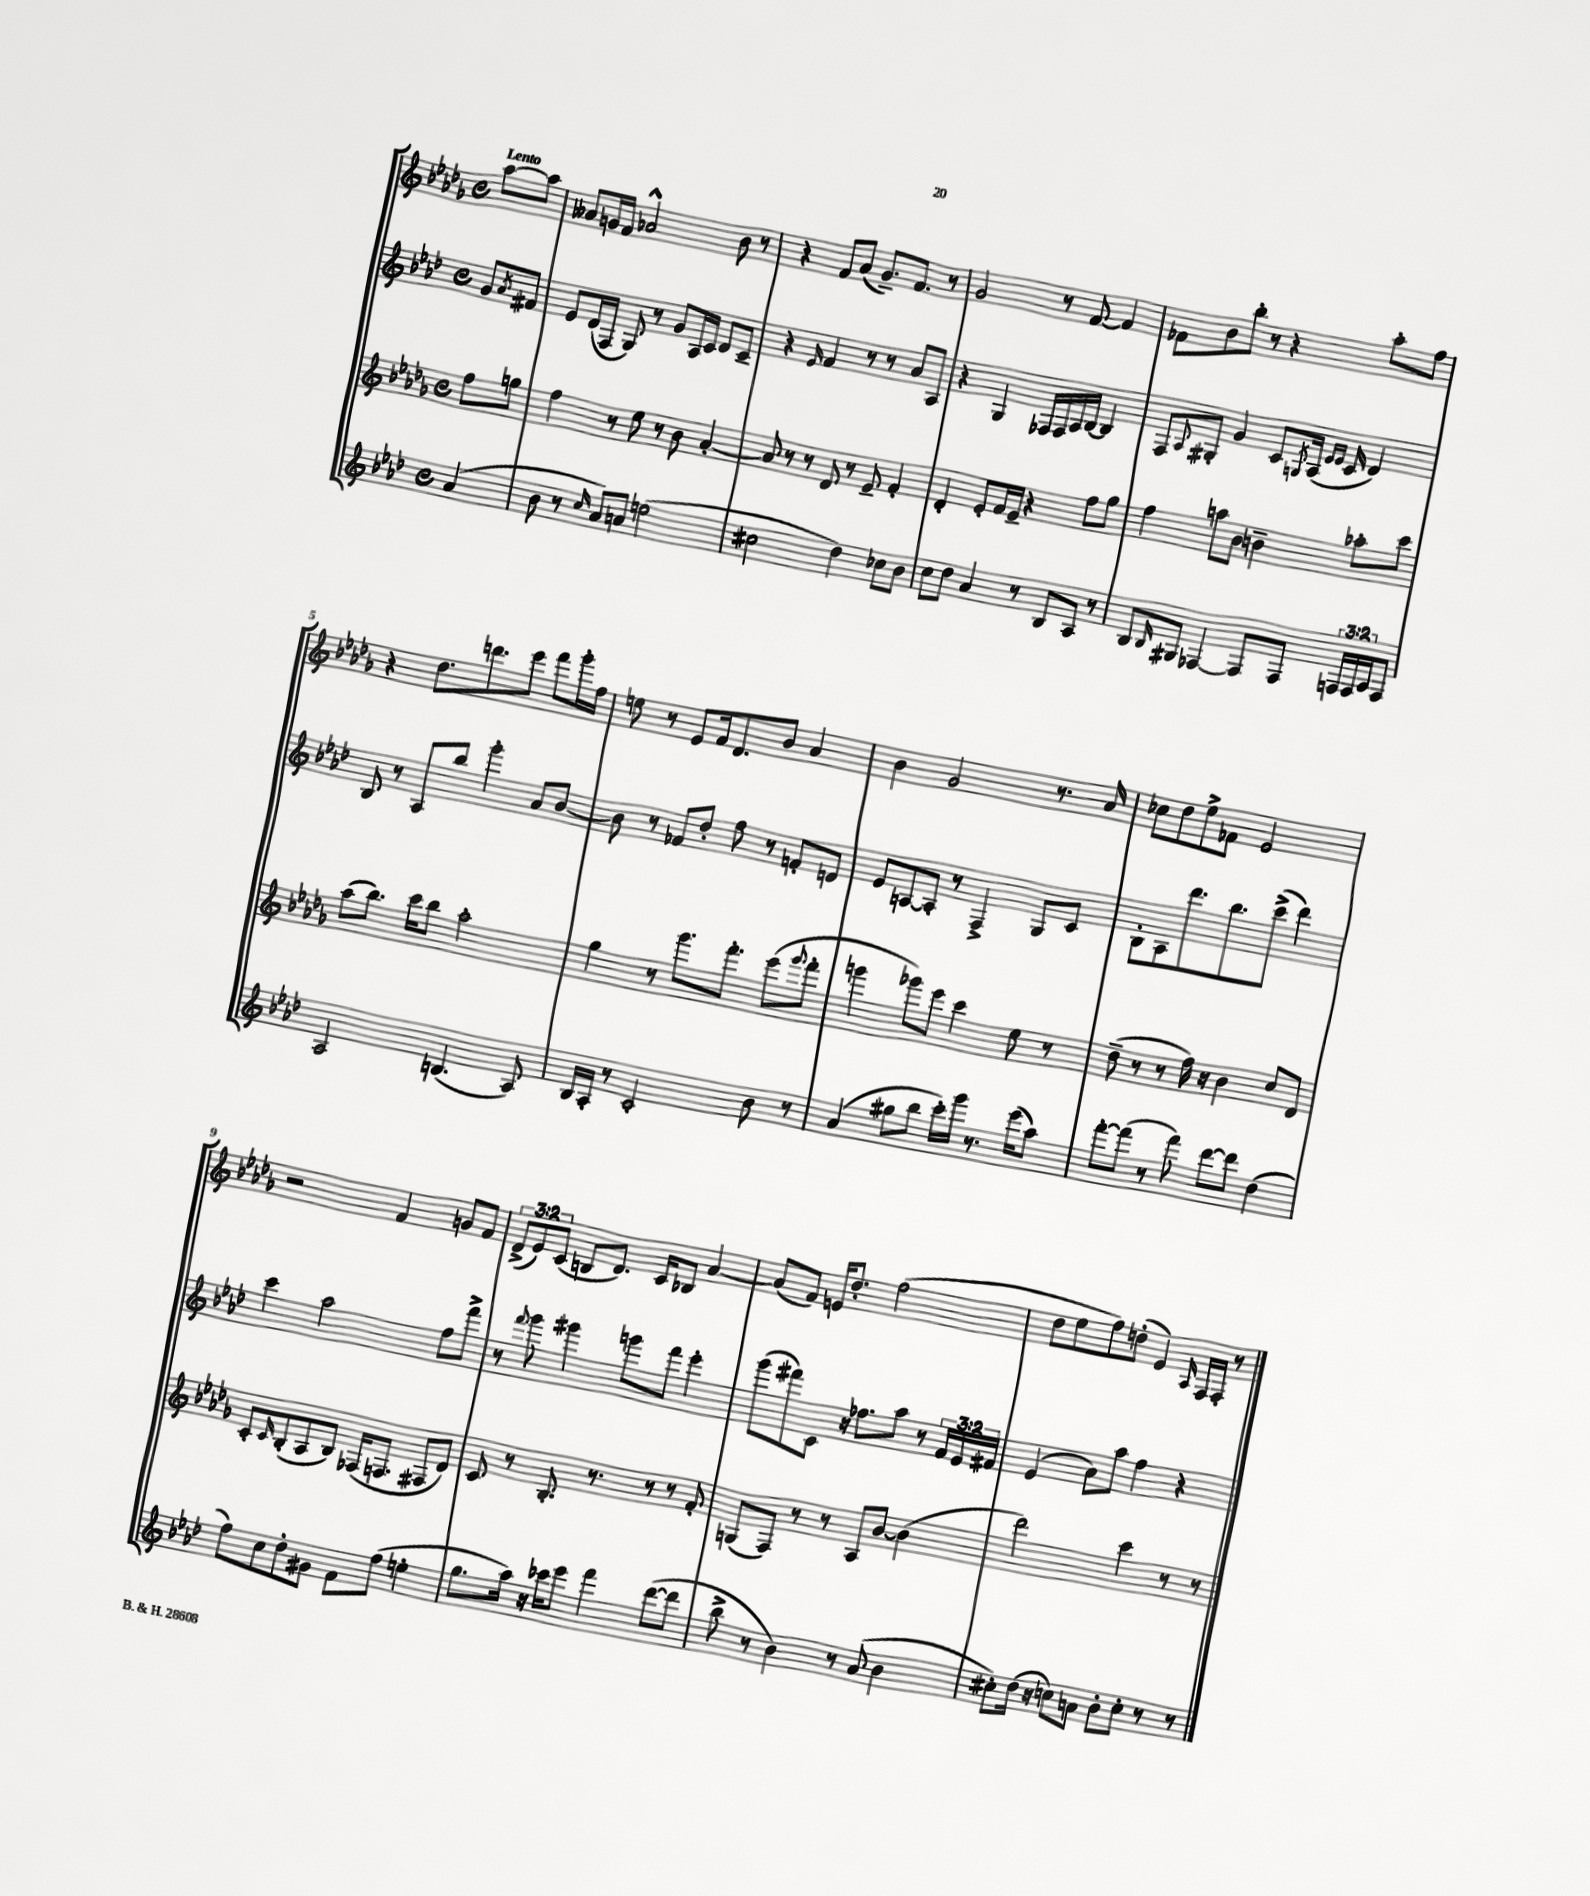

**kern	**kern	**kern	**kern
*staff4	*staff3	*staff2	*staff1
*clefG2	*clefG2	*clefG2	*clefG2
*k[b-e-a-d-]	*k[b-e-a-d-g-]	*k[b-e-a-d-]	*k[b-e-a-d-g-]
*M4/4	*M4/4	*M4/4	*M4/4
*met(c)	*met(c)	*met(c)	*met(c)
(4a-	8ff	8g	[8aa-
.	.	8qa-	.
.	8gg	8f#	8aa-]
=	=	=	=
8b-	4ff	8e-	8a--
8r	.	(16d-	16g
.	.	16F	16f
16qqcc	.	.	.
8a-)	8r	8G)	2a-^^
8a	8ee-	8r	.
(2ee	8r	8g	.
.	8b-	16A-	.
.	.	16c	.
.	[4a-'	8d-	8b-
.	.	8c~	8r
=	=	=	=
2cc#	8a-]	4r	4r
.	8r	.	.
.	.	16qqe-	.
.	8r	4f	8f
.	8d-	.	(8a-
4dd-)	8r	8r	8.g-~)
.	8e-~	8r	.
.	.	.	8.f
8cc-	4f'	8a-	.
8b-	.	8A-	8r
=	=	=	=
8cc	4d-'	4r	2g-
8dd-	.	.	.
4a-	8e-'	4G	.
.	16f	.	.
.	16e-~	.	.
8r	4r	16F-	8r
.	.	16F-	.
8B-	.	16A-	[8f
.	.	[16B-	.
8A-	8ff	4B-]	4f]
8r	8gg-	.	.
=	=	=	=
8B-	4ff	8F	8f-
16qqB-	.	8qqA-	.
8G#	.	8G#'	8b-
[4F-	8aa	4g	8bb-'
.	8b-	.	8r
8F-]	4b~	8c	4r
.	.	8qG	.
8F-	.	(16A-	.
.	.	16qqe-	.
.	.	16qqe-	.
.	.	16c	.
24F	8aa-'	4d-)	8aa-'
24F	.	.	.
24A-	.	.	.
8F	8ccc	.	8ff
=	=	=	=
2A-	(8aa-	8B-	4r
.	8.bb-)	8r	.
.	.	8A-	8.dd-
.	16ccc	.	.
.	8bb-	8bb-	.
.	.	.	8.ddd
(4.B	2aa-'	4ggg'	.
.	.	.	8eee-
.	.	8a-	8fff
8A-)	.	[8b-	16ggg-'
.	.	.	16ff
=	=	=	=
16B-	4gg-	8b-]	8ee
16A-'	.	.	.
8r	.	8r	8r
2c'	8r	8f-	8e-
.	8.ggg-	8dd-'	16f
.	.	.	8.d-
.	.	8ff	.
.	8.fff'	.	.
.	.	8r	8b-
8b-	(8eee-	8f'	4a-
.	8qqggg-	.	.
8r	8fff'	8d	.
=	=	=	=
(4a-	4ggg	8e-	4b-
.	.	[8A	.
8gg#	8ggg-)	8A']	2g-
8bb-	8eee-	8r	.
16ccc')	4ccc	4F^	.
16ggg	.	.	.
8.r	.	.	.
.	8ee-	8G	8.r
(16eee-	.	.	.
8aa-)	8r	8c	.
.	.	.	16a-
=	=	=	=
[8fff'	(8dd-~	8B-'	8cc-
(8fff]	8r	8A-	8dd-
8r	8r	8.ddd-	8ee-^
8fff)	16ff)	.	8f-
.	16r	8.bb-	.
[8ddd-	4b-	.	2e-
8ddd-]	.	(8ccc^	.
(4dd-	8cc	4ddd-)	.
.	8d-	.	.
=	=	=	=
8ff)	8c'	4ccc	2r
.	16qqc	.	.
8cc	(8B-'	.	.
8dd-'	8A-	2aa-	.
8g#	8B-)	.	.
8f	(16F-	.	4f
.	8.F	.	.
(8ff	.	.	.
4ee'	8F#	8ff	8g
.	8d-)	8fff^	8f
=	=	=	=
8.gg	8c	8r	(12d-^
.	.	.	12e-)
.	.	8qqfff	.
.	8r	8ggg	.
.	.	.	(12c
16aa-)	.	.	.
16r	8.B-'	4ggg#	8B
16ccc-	.	.	.
8eee-	.	.	8.d-)
.	8.r	.	.
4fff	.	8ggg	.
.	.	.	16c
.	8r	8fff	8B-
([8ddd-	8r	4eee-'	[4a-
8ddd-]	8f'	.	.
=	=	=	=
8bb-^	(8G	(8ggg	(8a-]
8r	8F)	8fff#)	8f)
4b-)	8r	8c	16e
.	.	.	8.dd-'
.	8r	16r	.
.	.	8.ff-	.
8r	8A-	.	(2ff
(8a-	[8b-	8aa-	.
4b-	(4b-]	8r	.
.	.	24f	.
.	.	24e-	.
.	.	24f#	.
=	=	=	=
8cc#')	2ddd-)	(4e-	8dd-
(16dd-	.	.	8ee-
16r	.	.	.
8cc)	.	8a-)	8ff)
8a	.	8aa-	(8dd'
8b-'	4ccc	4ff	4e-)
8cc'	.	.	.
.	.	.	16qqA-
8r	8r	4r	16F
.	.	.	16F'
8r	8r	.	8r
==	==	==	==
*-	*-	*-	*-
